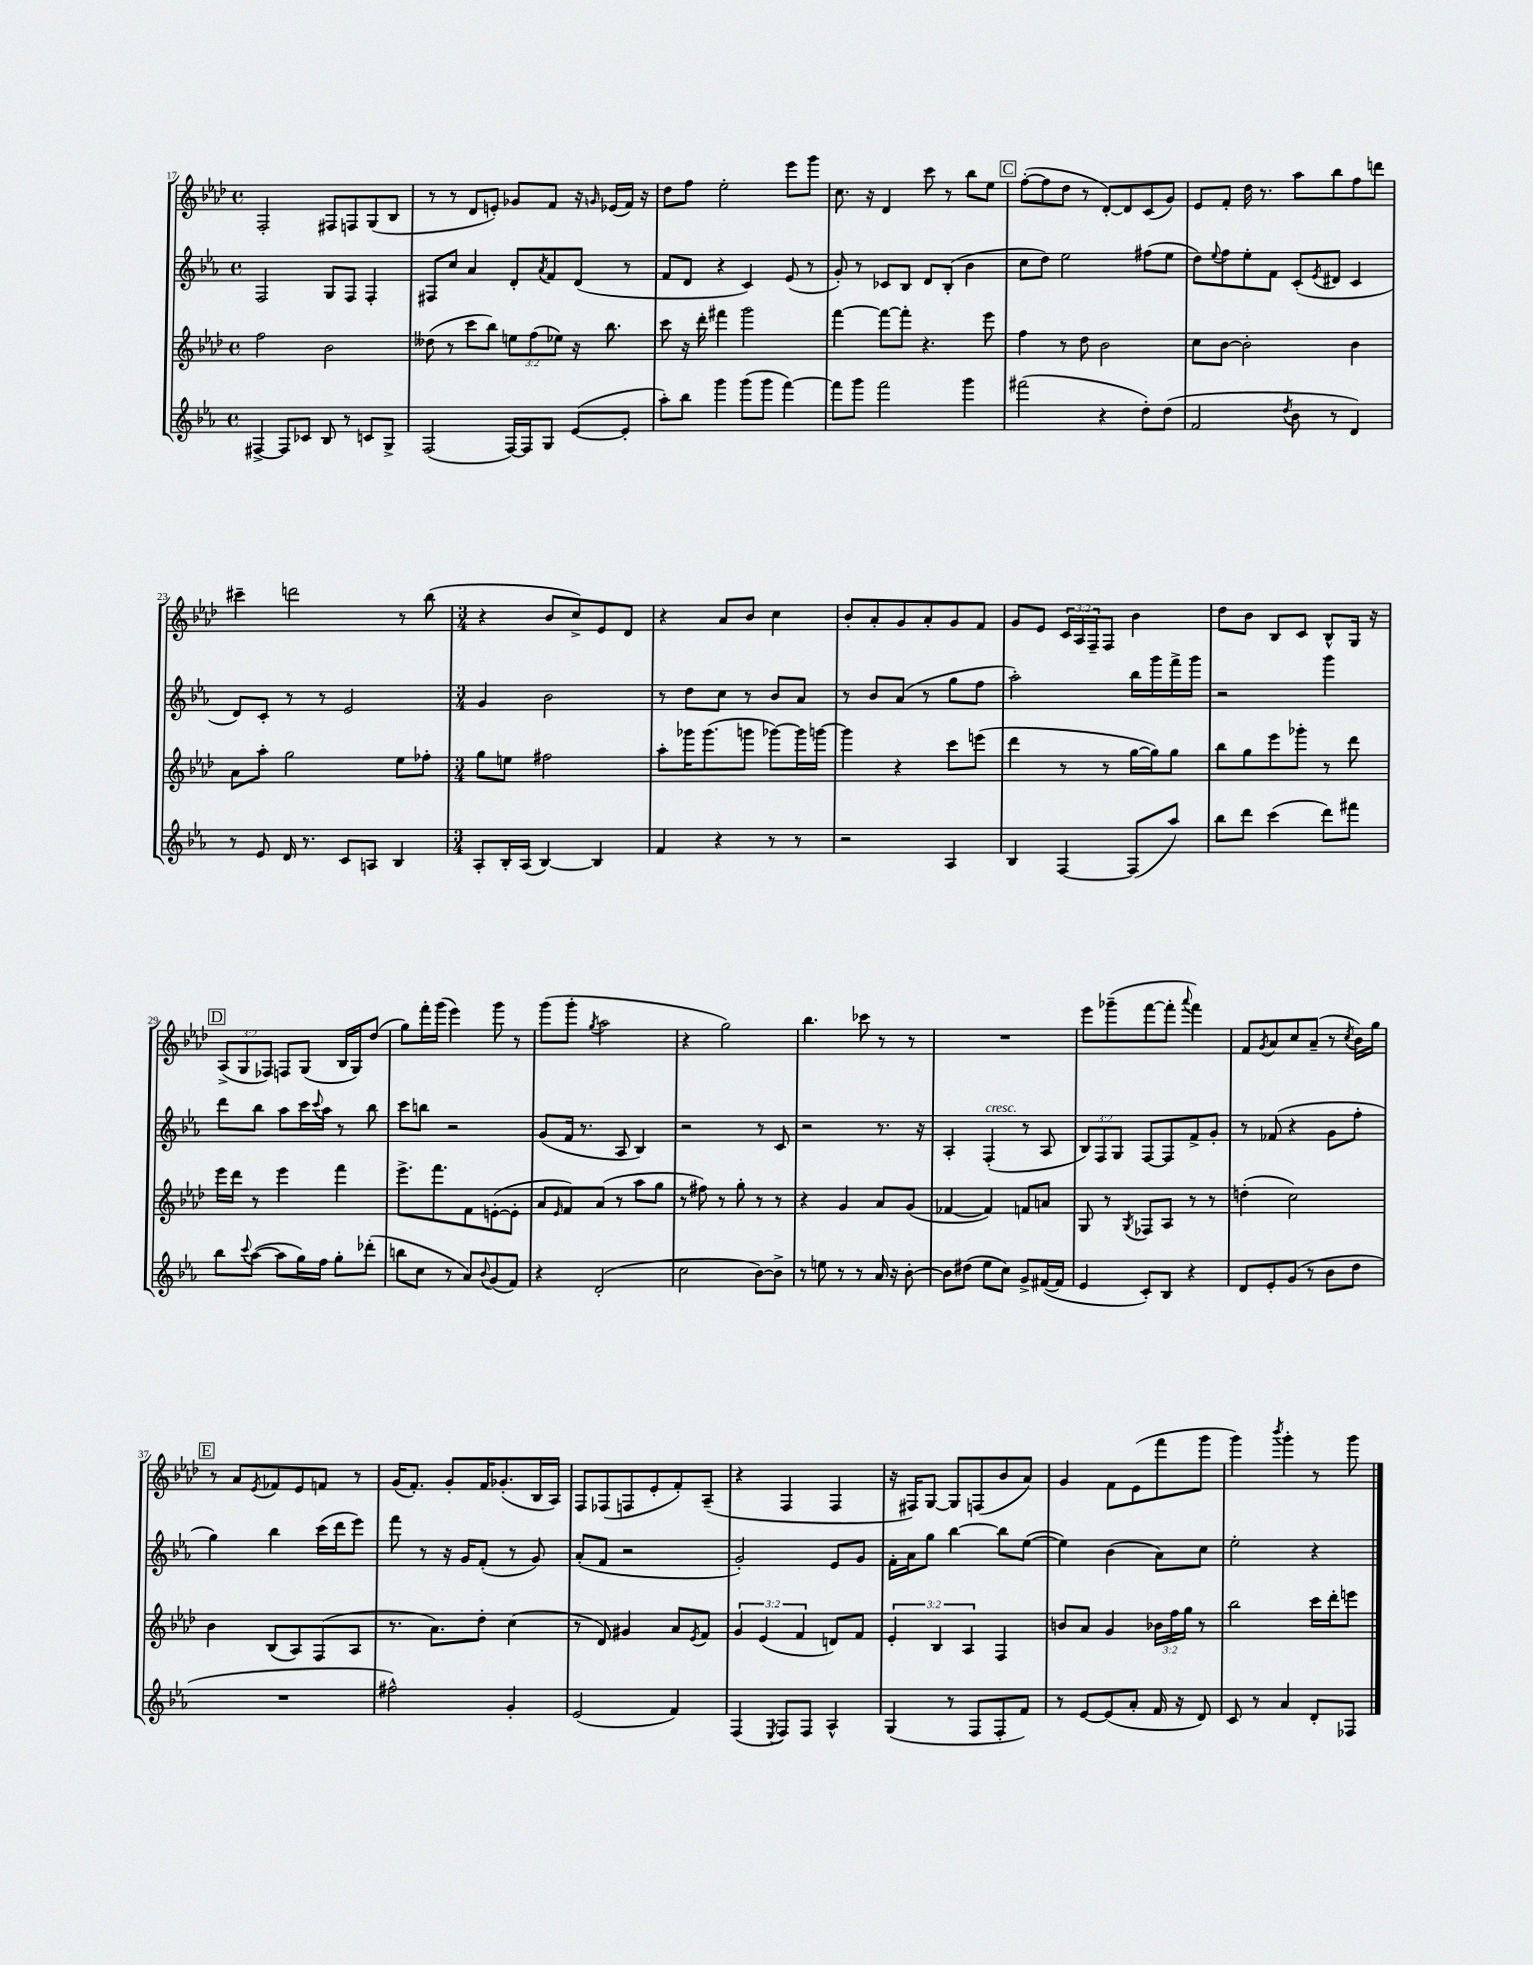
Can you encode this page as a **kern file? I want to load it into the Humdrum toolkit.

**kern	**kern	**kern	**kern
*part4	*part3	*part2	*part1
*staff4	*staff3	*staff2	*staff1
*clefG2	*clefG2	*clefG2	*clefG2
*k[b-e-a-]	*k[b-e-a-d-]	*k[b-e-a-]	*k[b-e-a-d-]
*M4/4	*M4/4	*M4/4	*M4/4
*met(c)	*met(c)	*met(c)	*met(c)
=17	=17	=17	=17
[4F#X^/	2ff\	2F/	2F'/
8F#/L]	.	.	.
8c-X/J	.	.	.
8B-/	2b-\	8G/L	8F#X/L
8r	.	8F/J	8Fn/
8cn/L	.	4F'/	(8G/
8G^/J	.	.	8B-/J
=18	=18	=18	=18
(2F/	(8dd--X\	8F#X/L	8r
.	8r	8cc/J	8r
.	8ccc\L	4a-/	8d-/L
.	8bb-\J)	.	8en'/J)
[16F/LL)	12een\L	8d'/L	8g-X/L
16F/J]	.	.	.
.	(12ff\	.	.
.	.	8qa-/	.
8G/J	.	8f/	8f/J
.	12ee-X\J)	.	.
([8e-/L	16r	(8d/J	16r
.	.	.	16qqgn/
.	8.bb-\	.	(16e-X/LL
8e-'/J]	.	8r	16f/JJ)
.	.	.	16r
=19	=19	=19	=19
8aa-'\L)	8ccc\	8f/L	8dd-\L
8bb-\J	16r	8d/J	8ff\J
.	16ddd-'\	.	.
4ggg\	4fff#X\	4r	2ee-'\
(8ggg\L	2ggg\	4c/)	.
8ggg\J	.	.	.
[4fff\)	.	(8e-/	8eee-\L
.	.	8r	8ggg\J
=20	=20	=20	=20
8fff\L]	[4fff\	8g'/)	8.cc\
8ggg\J	.	8r	.
.	.	.	16r
2fff\	8fff\L_	8c-X/L	4d-/
.	8fff'\J]	8B-/J	.
.	4.r	8d/L	8ccc\
.	.	(8B-'/J	8r
4ggg\	.	4b-\	8bb-\L
.	8eee-\	.	8ee-\J
!!LO:REH:place=s1:t=C
=21	=21	=21	=21
(2fff#X\	4ff\	8cc\L	([8ff'\L
.	.	8dd\J)	8ff\]
.	8r	2ee-\	8dd-\J
.	8dd-\	.	8r
4r	2b-\	.	[8d-'/L)
.	.	.	8d-/]
8dd'\L)	.	(8ff#X\L	(8c/
(8dd\J	.	8ee-\J	8g/J)
=22	=22	=22	=22
2f/	8cc\L	8dd\L)	8e-/L
.	.	8qqee-/	.
.	[8b-\J	8ff\	8f'/J
.	2b-'\]	8ee-'\	16dd-\
.	.	.	8.r
.	.	8f\J	.
8qdd/	.	.	.
8b-\	.	(8c'/L	8aa-\L
.	.	8qe-/	.
8r	.	8d#X/J	8bb-\
4d/)	4b-\	4c/	8ff\
.	.	.	8dddn\J
!!LO:LB:g=z
=23	=23	=23	=23
8r	8a-\L	8d/L)	4ccc#X~\
8e-/	8aa-'\J	8c'/J	.
16d/	2gg\	8r	2dddn\
8.r	.	.	.
.	.	8r	.
8c/L	.	2e-/	.
8An/J	.	.	.
4B-/	8ee-\L	.	8r
.	8ff-X'\J	.	(8bb-\
=24	=24	=24	=24
*M3/4	*M3/4	*M3/4	*M3/4
8A-'/L	8gg\L	4g/	4r
16B-'/L	8een\J	.	.
(16A-/JJ	.	.	.
[4B-/)	2ff#X\	2b-\	8b-/L
.	.	.	8cc^/)
4B-/]	.	.	8e-/
.	.	.	8d-/J
=25	=25	=25	=25
4f/	8aa-'\L	8r	4r
.	16ggg-X\K	8dd\L	.
.	(8.ggg-\	.	.
4r	.	8cc\J	8a-/L
.	8gggn\J	8r	8b-/J
8r	[8ggg-X\L)	8b-/L	4cc\
8r	16ggg-\L]	8a-/J	.
.	[16gggn\JJ	.	.
=26	=26	=26	=26
2r	4ggg\]	8r	8b-'/L
.	.	8b-/L	8a-'/
.	4r	(8a-/J	8g/
.	.	8r	8a-'/
4A-/	8ccc\L	8gg\L	8g/
.	(8eeen\J	8ff\J	8f/J
=27	=27	=27	=27
4B-/	4ddd-\	2aa-'\)	8g/L
.	.	.	8e-/J
[4F/	8r	.	24c/LL
.	.	.	24A-/
.	.	.	24F~/J
.	8r	.	8F/J
(8F/L]	[16gg\LL	16bb-\LL	4b-\
.	16gg\J])	16ggg\	.
8aa-/J)	8gg\J	16fff^\	.
.	.	16ggg\JJ	.
=28	=28	=28	=28
8bb-\L	8bb-\L	2r	8dd-\L
8ddd\J	8gg\	.	8b-\J
(4ccc\	8eee-\	.	8B-/L
.	8ggg-X'\J	.	8c/J
8ddd\L)	8r	4ggg\	8B-^^/L
8fff#X\J	8ddd-\	.	16G/Jk
.	.	.	16r
!!LO:LB:g=z
!!LO:REH:place=s1:t=D
=29	=29	=29	=29
8bb-\L	16eee-\LL	8ddd\L	(12A-^/L
.	16ddd-\JJ	.	.
.	.	.	12G/
8qqccc/	.	.	.
([8aa-\J	8r	8bb-\J	.
.	.	.	12F-X/J)
8aa-\L]	4eee-\	8aa-\L	8Fn/L
16gg\L)	.	16ccc\L	(8G/J
.	.	8qqccc/	.
16ff\JJ	.	16aa-\JJ	.
8gg'\L	4fff\	8r	16B-/LL
.	.	.	16G/J)
(8ddd-X'\J	.	8bb-\	(8dd-/J
=30	=30	=30	=30
8bbn\L	8.eee-^\L	8ccc\L	8gg\L)
8cc\J	.	8bbn\J	16fff'\L
.	8.fff\	.	(16ggg\JJ
8r	.	2r	4eee-\)
8a-/L)	8f\	.	.
8qqb-/	.	.	.
(8g/	([8en'\	.	8ggg\
8f/J)	8e'\J]	.	8r
=31	=31	=31	=31
4r	8a-/L	(8g/L	(8ggg\L
.	16qqe-/	.	.
.	8f/)	16f/Jk	8ggg'\J
.	.	8.r	.
.	.	.	8qgg/
(2d'/	(8a-/J	.	2aa-\
.	8r	8A-/	.
.	8aa-\L	4B-/)	.
.	8gg\J	.	.
=32	=32	=32	=32
2cc\	8r	2r	4r
.	8ff#X\)	.	.
.	8r	.	2gg\)
.	8gg'\	.	.
[8b-\L)	8r	8r	.
8b-^\J]	8r	8c/	.
=33	=33	=33	=33
8r	4r	2r	4.bb-\
8een\	.	.	.
8r	4g/	.	.
8r	.	.	8ccc-X\
16a-/	8a-/L	8.r	8r
16r	.	.	.
[8b-'\	(8g/J	.	8r
.	.	16r	.
=34	=34	=34	=34
8b-\L]	[4f-X/	4A-'/	2.r
(8dd#X\J	.	.	.
!	!	!LO:TX:a:i:t=cresc.	!
8ee-\L	4f-/])	(4F'/	.
8cc\J)	.	.	.
8g^/L	8fn/L	8r	.
([16f#X/L	8an/J	8A-/	.
16f#/JJ]	.	.	.
=35	=35	=35	=35
4e-/	8G/	12B-/L)	8eee-\L
.	.	12F/	.
.	8r	.	(8ggg-X~\
.	.	12G/J	.
.	8qG/	.	.
8c'/L)	8F-X/L	[8F/L	[8fff\
8B-/J	8A-/J	8F/]	8fff'\J]
.	.	.	8qqaaa-/
4r	8r	8f^/	4fff\)
.	8r	8g'/J	.
=36	=36	=36	=36
8d/L	(4ddn'\	8r	8f/L
.	.	.	8qg/
8e-'/	.	(8f-X/	8a-/
(8g/J	2cc\)	4r	8cc/
8r	.	.	(8a-~/J
8b-\L	.	8g\L	8r
.	.	.	8qcc/
8dd\J	.	8ff'\J	16b-\LL)
.	.	.	16gg\JJ
!!LO:LB:g=z
!!LO:REH:place=s1:t=E
=37	=37	=37	=37
2.r	4b-\	4gg\)	8r
.	.	.	8a-/L
.	.	.	8qe-/
.	(8B-/L	4bb-\	8f-X/
.	8A-/)	.	8e-/
.	(8F/	(16ccc\LL	8fn/J
.	.	16ddd\J	.
.	8A-/J	8eee-\J)	8r
=38	=38	=38	=38
2ff#X^^\)	8.r	8fff\	(16g/KL
.	.	.	8.f'/J)
.	.	8r	.
.	8.a-\L)	.	.
.	.	16r	8g'/L
.	.	16g/KL	.
.	8dd-'\J	(8f'/J	16f/K
.	.	.	(8.g-X'/
4g'/	(4cc\	8r	.
.	.	8g/)	16B-/L
.	.	.	16A-/JJ)
=39	=39	=39	=39
(2e-/	8r	(8a-'/L	8F/L
.	8d-/)	8f/J	(8F-X/
.	4g#X/	2r	8Fn/
.	.	.	8e-'/
4f/)	8a-/L	.	8f'/)
.	8qe-/	.	.
.	8f/J	.	(8A-~/J
=40	=40	=40	=40
(4F/	6g/	2g'/)	4r
.	(6e-/	.	.
8qE-/	.	.	.
8F/L)	.	.	4F/
.	6f/	.	.
8F/J	.	.	.
4A-^^/	8dn/L)	8e-/L	4F/
.	8f/J	8g/J	.
=41	=41	=41	=41
(4G/	6e-'/	16f'\LL	16r
.	.	16a-\J	16F#X/KL)
.	.	8gg\J	[8G/J
.	6B-/	.	.
8r	.	[4bb-\	8G/L]
.	6A-/	.	.
8F/L	.	.	(8Fn/
8F'/	4F/	8bb-\L]	8b-/
8f/J)	.	([8ee-\J	8a-/J)
=42	=42	=42	=42
8r	8bn/L	4ee-\])	4g/
[8e-/L	8a-/J	.	.
(8e-/]	4g/	(4b-\	8f\L
8a-'/J	.	.	(8e-\
16f/	24b-X\LL	8a-\L)	8fff\
.	24ff\	.	.
16r	.	.	.
.	24gg\JJ	.	.
8d/)	8r	8cc\J	8ggg\J
=43	=43	=43	=43
8c/	2bb-\	2ee-'\	4ggg\)
8r	.	.	.
.	.	.	8qbbb-/
4a-/	.	.	4ggg'\
8d'/L	16ccc\LL	4r	8r
.	16ddd-'\J	.	.
8F-X/J	8eeen\J	.	8ggg\
==	==	==	==
*-	*-	*-	*-
